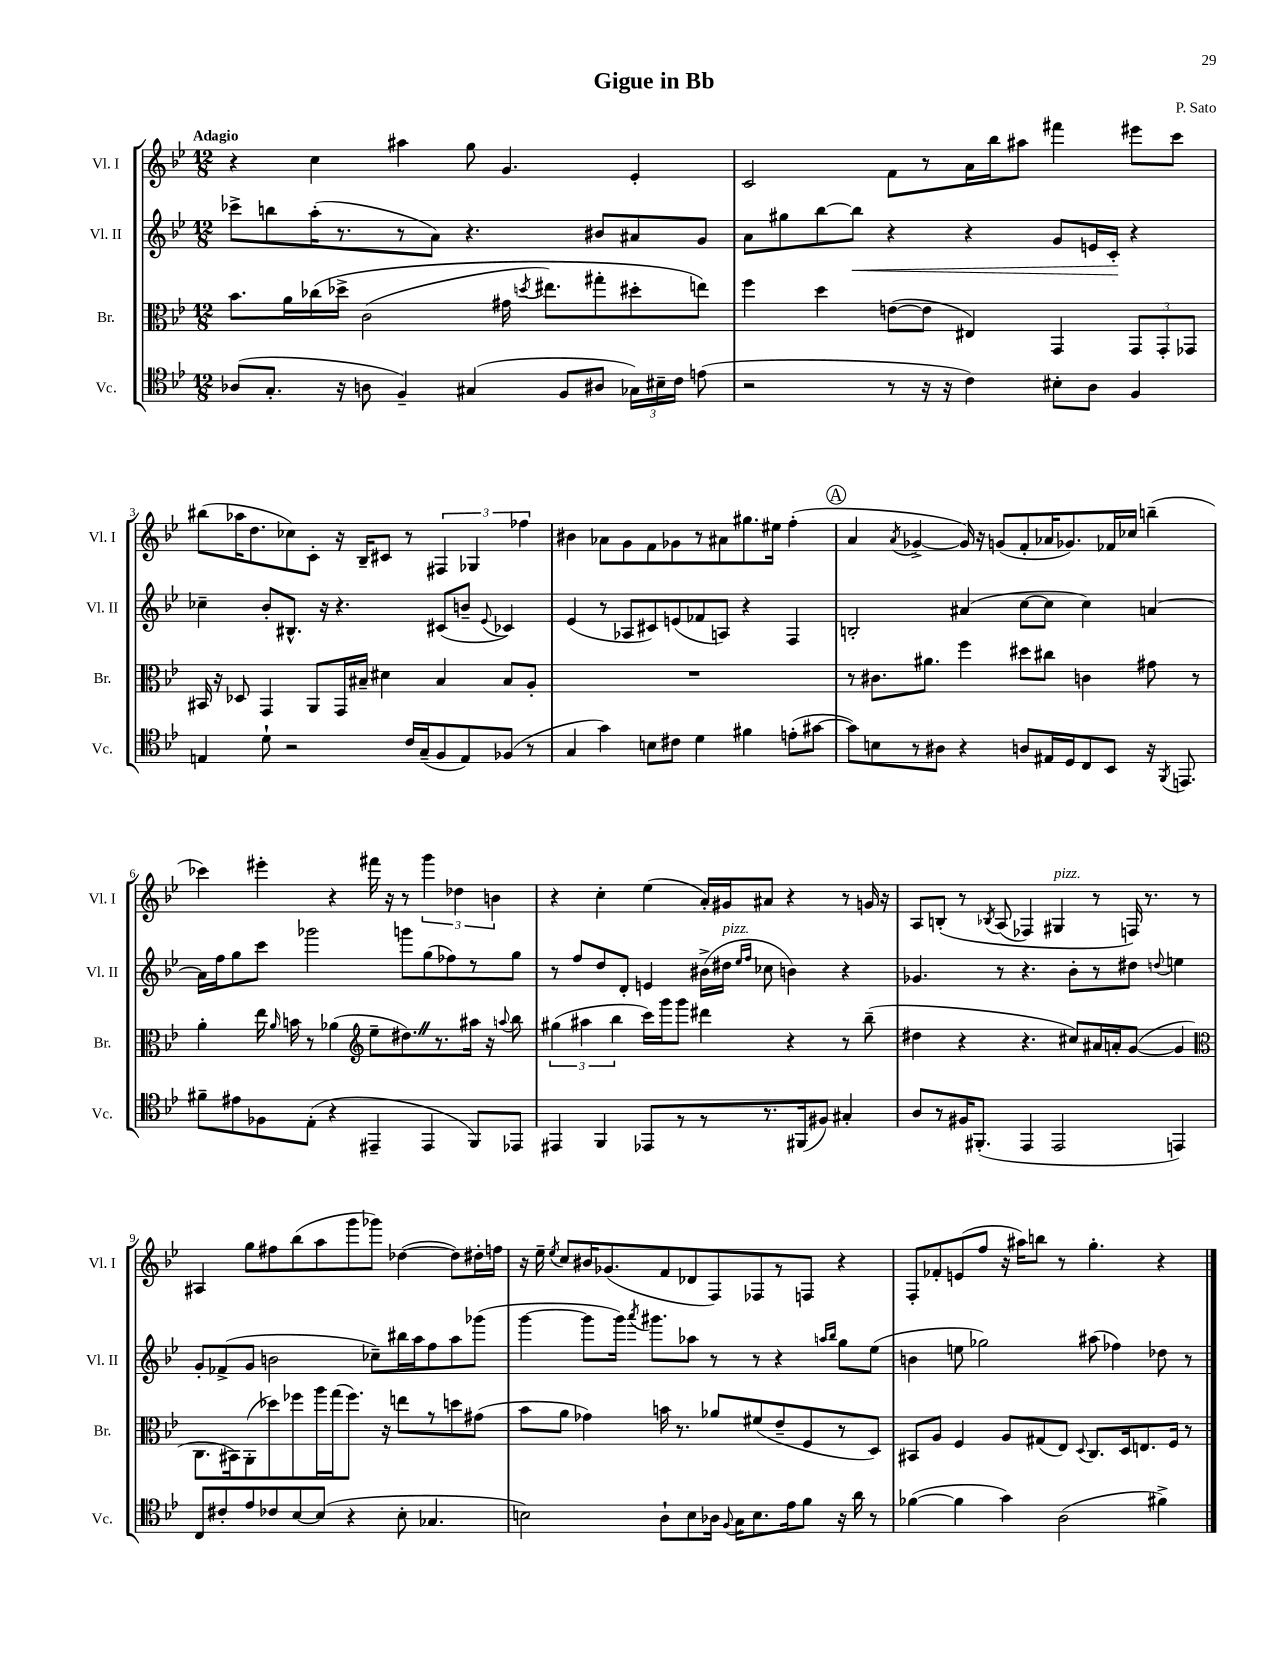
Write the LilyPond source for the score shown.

\header { title = "Gigue in Bb" composer = "P. Sato" }
<<
\new StaffGroup <<
\new Staff = "s0" \with { instrumentName = "Vl. I" shortInstrumentName = "Vl. I" } {
    \clef treble \key bes \major \numericTimeSignature \time 12/8 \tempo "Adagio"
    \autoBeamOff r4 c''4 ais''4 g''8 g'4. ees'4-. |
    c'2 f'8[ r8 a'16 bes''16 ais''8] fis'''4 eis'''8[ c'''8] |
    bis''8[( aes''16 d''8. ces''8) c'8]-. r16 bes16[-- cis'8] r8 \tuplet 3/2 { fis4 ges4 fes''4 } |
    bis'4 aes'8[ g'8 f'8 ges'8 r8 ais'8 gis''8. eis''16] f''4-.( |
    \mark \markup { \circle "A" } a'4 \acciaccatura { a'8 } ges'4~-> ges'16) r16 g'8[( f'8-. aes'16 ges'8.) fes'16 ces''16] b''4--( |
    ces'''4) eis'''4-. r4 fis'''16 r16 r8 \tuplet 3/2 { g'''4 des''4 b'4 } |
    r4 c''4-. ees''4( a'16[-.) gis'16 ais'8] r4 r8 g'16 r16 |
    a8[ b8]-.\( r8 \acciaccatura { bes8 } a8( fes4) gis4^\markup { \italic "pizz." } r8 f16\) r8. r8 |
    ais4 g''8[ fis''8 bes''8( a''8 g'''8 ges'''8]) des''4~( des''8[) dis''16-. f''16] |
    r16 ees''16-- \acciaccatura { ees''8 } c''8[ bis'16 ges'8.( f'8 des'8 f8) fes8 r8 f8] r4 |
    f8[-. fes'8-. e'8( f''8] r16 ais''16[) b''8] r8 g''4.-. r4 \bar "|." |
}
\new Staff = "s1" \with { instrumentName = "Vl. II" shortInstrumentName = "Vl. II" } {
    \clef treble \key bes \major \numericTimeSignature \time 12/8
    \autoBeamOff ces'''8[-> b''8 a''16-.( r8. r8 a'8]) r4. bis'8[ ais'8 g'8] |
    a'8[ gis''8 bes''8~ bes''8]\< r4 r4 g'8[ e'16 c'16]-.\! r4 |
    ces''4-- bes'8[-. bis8.]-^ r16 r4. cis'8[( b'8]-- \appoggiatura { ees'8 } ces'4) |
    ees'4( r8 aes8[ cis'8) e'8( fes'8 a8]) r4 f4 |
    \mark \markup { \circle "A" } b2-. ais'4( c''8[~ c''8] c''4) a'4~ |
    a'16[ f''16 g''8 c'''8] ges'''2 g'''8[ g''8( fes''8) r8 g''8] |
    r8 f''8[ d''8 d'8]-. e'4 bis'16[->( dis''16]^\markup { \italic "pizz." } \grace { ees''16[ f''16] } ces''8 b'4) r4 |
    ges'4. r8 r4. bes'8[-. r8 dis''8] \appoggiatura { d''8 } e''4 |
    g'8[-. fes'8->( g'8] b'2 ces''8[--) bis''16 a''16 f''8 a''8 ges'''8]( |
    g'''4~ g'''8[ g'''16]) \acciaccatura { a'''8 } gis'''8.[ aes''8] r8 r8 r4 \grace { a''16[ bes''16] } g''8[ ees''8]( |
    b'4 e''8 ges''2) ais''8( fes''4) des''8 r8 \bar "|." |
}
\new Staff = "s2" \with { instrumentName = "Br." shortInstrumentName = "Br." } {
    \clef alto \key bes \major \numericTimeSignature \time 12/8
    \autoBeamOff bes'8.[ a'16 ces''16\( des''16]-> c'2( gis'16 \acciaccatura { d''8 } eis''8.[) gis''8-. dis''8-. e''8]\) |
    f''4 d''4 e'8[~( e'8] eis4) g,4 \tuplet 3/2 { g,8[ g,8-. ges,8] } |
    bis,16 r16 des8 g,4 a,8[ g,16 bis16]-- dis'4 bis4 bis8[ a8]-. |
    R1. |
    \mark \markup { \circle "A" } r8 cis'8.[ ais'8.] f''4 dis''8[ cis''8] c'4 gis'8 r8 |
    a'4-. ees''16 \grace { a'16 } b'16 r8 aes'4( \clef treble ees''8[-- dis''8.) \once \override BreathingSign.text = \markup { \musicglyph "scripts.caesura.straight" } \breathe r8. ais''16] r16 \appoggiatura { a''8 } bes''8 |
    \tuplet 3/2 { gis''4( ais''4 bes''4 } c'''16[) g'''16 g'''8] dis'''4 r4 r8 bes''8--( |
    dis''4 r4 r4. cis''8[) ais'16 a'16-. g'8]~( g'4 |
    \clef alto c8.[ bis,16) a,8-.( des''8) fes''8 a''16 g''16( fes''8.]) r16 e''8[ r8 d''8 gis'8]( |
    bes'8[ a'8] ges'4) b'16 r8. aes'8[ fis'8( ees'8-- f8 r8 d8]) |
    bis,8[ a8] f4 a8[ gis8( ees8]) \appoggiatura { d8 } c8.[ d16 e8. f16] r8 \bar "|." |
}
\new Staff = "s3" \with { instrumentName = "Vc." shortInstrumentName = "Vc." } {
    \clef tenor \key bes \major \numericTimeSignature \time 12/8
    \autoBeamOff aes8[( g8.]-. r16 a8 f4--) gis4( f8[ ais8] \tuplet 3/2 { ges16[) bis16-- c'16] } e'8( |
    r2 r8 r16 r16 c'4) bis8[-. a8] f4 |
    e4 d'8-! r2 c'16[ g16--( f8 e8) fes8]( r8 |
    g4 g'4) b8[ cis'8] d'4 fis'4 e'8[-.( gis'8]~ |
    \mark \markup { \circle "A" } gis'8[) b8 r8 ais8] r4 a8[ eis16 d16 c8 bes,8] r16 \acciaccatura { f,8 } e,8. |
    fis'8[-- eis'8 fes8 ees8]-.( r4 eis,4-- eis,4 f,8[) ees,8] |
    eis,4 f,4 ees,8[ r8 r8 r8. fis,16( fis8]) gis4-. |
    a8[ r8 fis16 fis,8.]-.( ees,4 ees,2 e,4) |
    c8[ cis'8-. ees'8 ces'8 bes8~ bes8]( r4 bes8-. ges4. |
    b2) a8[-! b8 aes16] \appoggiatura { f8 } g16[ b8. ees'16 f'8] r16 a'16 r8 |
    fes'4~( fes'4 g'4) a2( fis'4->) \bar "|." |
}
>>
>>
